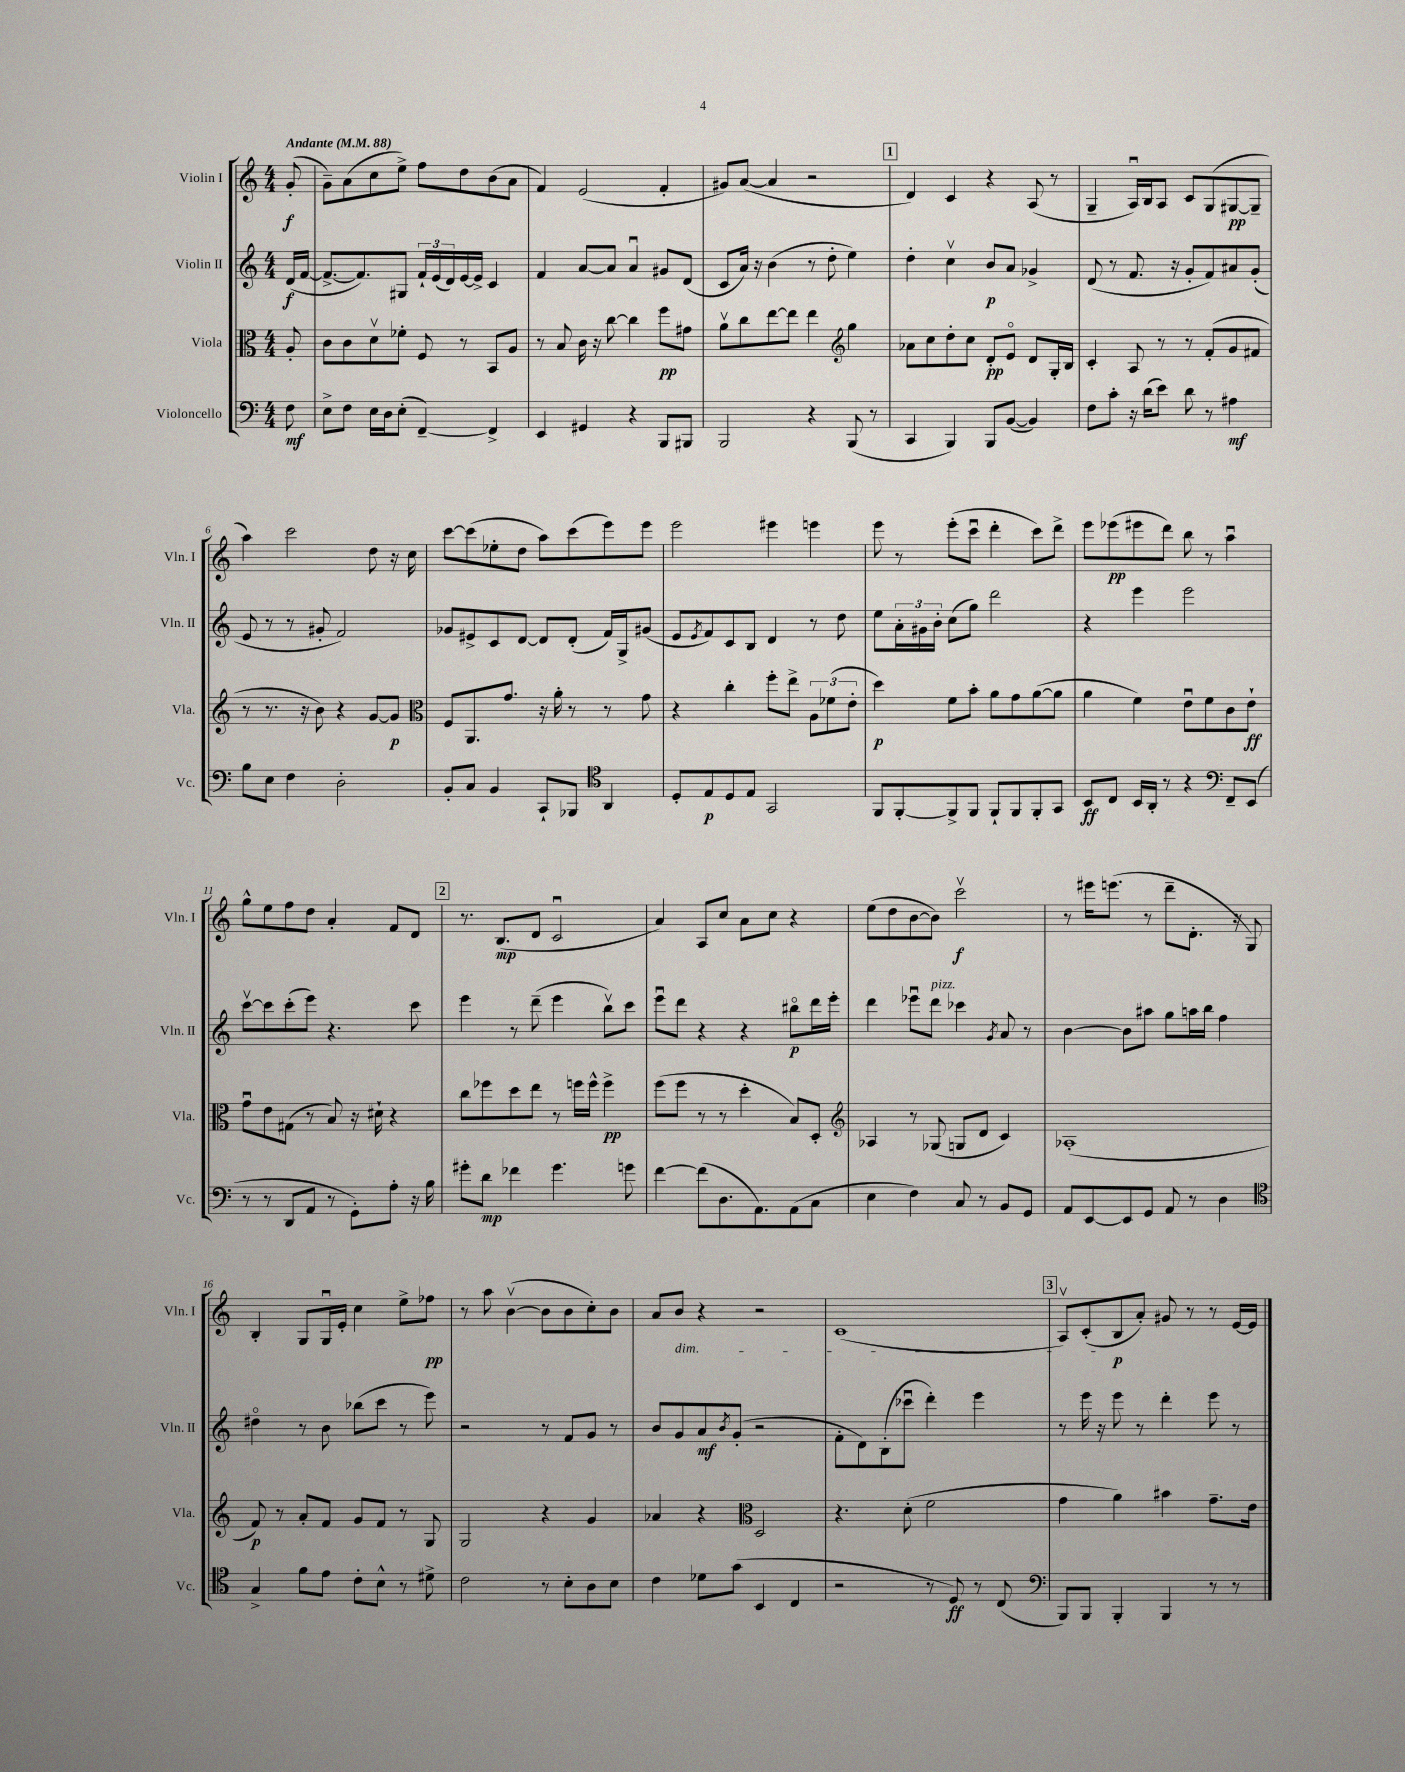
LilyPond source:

<<
\new StaffGroup <<
\new Staff = "s0" \with { instrumentName = "Violin I" shortInstrumentName = "Vln. I" } {
    \clef treble \key c \major \numericTimeSignature \time 4/4 \partial 8 \tempo "Andante" 4 = 88
    g'8-.\f( |
    g'8--) a'8( c''8 e''8->) f''8 d''8 b'8( a'8 |
    f'4) e'2( f'4-. |
    gis'8) a'8~( a'4 r2 |
    \mark \markup { \box "1" } d'4) c'4 r4 a8( r8 |
    g4-- a16\downbow) b16 a8 c'8 g8( gis8~\pp gis8-- |
    a''4) c'''2 d''8 r16 c''16 |
    c'''8~ c'''8( ees''8-. d''8 a''8) c'''8( e'''8) e'''8 |
    e'''2 eis'''4 e'''4 |
    e'''8 r8 e'''8-.( c'''8\downbow d'''4-. c'''8) d'''8-> |
    e'''8 ees'''8\pp( eis'''8 d'''8) b''8 r8 a''4\downbow |
    g''8-^ e''8 f''8 d''8 a'4-. f'8 d'8 |
    \mark \markup { \box "2" } r8. b8.\mp( d'8 c'2\downbow |
    a'4) a8 c''8 a'8 c''8 r4 |
    e''8( d''8 b'8~ b'8) c'''2\upbow\f |
    r8 eis'''16 e'''8.( r8 d'''8-- d'8.-. r16 g8) |
    b4-. g8 g16\downbow e'16-. c''4 e''8-> fes''8\pp |
    r8 a''8 b'4~\upbow( b'8 b'8 c''8-.) b'8 |
    a'8 b'8\dim r4 r2 |
    c'1( |
    \mark \markup { \box "3" } a8\upbow) c'8-.( b8\p\! a'8-.) gis'8 r8 r8 e'16~ e'16 \bar "|." |
}
\new Staff = "s1" \with { instrumentName = "Violin II" shortInstrumentName = "Vln. II" } {
    \clef treble \key c \major \numericTimeSignature \time 4/4 \partial 8
    d'16\f( f'16~ |
    f'8.~-> f'8.) gis8 \tuplet 3/2 { f'16-! e'16( d'16) } e'16~ e'16-> c'4 |
    f'4 a'8~ a'8 a'4\downbow gis'8 d'8( |
    c'8 a'16) r16 b'4( r8 d''8-. e''4) |
    \mark \markup { \box "1" } d''4-. c''4\upbow b'8\p a'8 ges'4-> |
    d'8( r8 f'8. r16 g'8-. f'8) ais'8 g'8-.( |
    e'8 r8 r8 gis'8-. f'2) |
    ges'8 eis'8-> c'8 d'8~ d'8 d'8-.( f'16) g16-> gis'8( |
    e'8 \acciaccatura { e'8 } f'8) c'8 b8 d'4 r8 d''8 |
    e''8 \tuplet 3/2 { a'16-. gis'16 b'16-. } c''8( g''8) d'''2 |
    r4 e'''4 e'''2 |
    c'''8~\upbow c'''8 c'''8-.( e'''8) r4. c'''8 |
    \mark \markup { \box "2" } e'''4 r8 d'''8--( e'''4 b''8\upbow) c'''8 |
    e'''8\downbow d'''8 r4 r4 bis''8\flageolet\p d'''16 e'''16-. |
    d'''4 ees'''8\downbow d'''8^\markup { \italic "pizz." } ces'''4 \acciaccatura { g'8 } a'8 r8 |
    b'4~ b'8 ais''8 g''8 a''16 b''16 f''4 |
    dis''4\flageolet r8 b'8 bes''8( c'''8 r8 e'''8) |
    r2 r8 f'8 g'8 r8 |
    b'8 g'8 a'8\mf \acciaccatura { b'8 } g'8-.( r2 |
    f'8-. d'8) b8-.( ces'''8\downbow d'''4-.) e'''4 |
    \mark \markup { \box "3" } r8 e'''16 r16 e'''8 r8 d'''4-. e'''8 r8 \bar "|." |
}
\new Staff = "s2" \with { instrumentName = "Viola" shortInstrumentName = "Vla." } {
    \clef alto \key c \major \numericTimeSignature \time 4/4 \partial 8
    a8-. |
    c'8 c'8 d'8\upbow fes'8-. f8 r8 b,8 a8 |
    r8 b8 c'16 r16 c''8~ c''4 f''8\pp gis'8 |
    a'8\upbow c''8 e''8~ e''8 e''4 \clef treble g''4 |
    \mark \markup { \box "1" } aes'8 c''8 d''8-. c''8 d'8-.\pp e'8\flageolet d'8 g16-. b16 |
    c'4-. a8 r8 r8 f'8-.( g'8 fis'8 |
    r8 r8. r16 b'8) r4 g'8~ g'8\p |
    \clef alto f8 a,8. g'8. r16 a'16-. r8 r8 g'8 |
    r4 c''4-. f''8-. e''8-> \tuplet 3/2 { a8 fes'8( e'8-. } |
    d''4\p) f'8 b'8-. a'8 g'8 a'8~( a'8 |
    a'4 f'4) e'8\downbow f'8 c'8 e'8-!\ff |
    g'8\downbow e'8 gis8( r8 b8) r16 dis'16-! r4 |
    \mark \markup { \box "2" } c''8 fes''8 d''8 e''8 r8 f''16 f''16-^ f''4->\pp |
    f''8( f''8 r8 r8 d''4-. b8) d8-. |
    \clef treble aes4 r8 ges8( g8 d'8 c'4) |
    aes1-.( |
    f'8\p) r8 a'8-. f'8 g'8 f'8 r8 g8 |
    g2 r4 g'4 |
    aes'4 r4 \clef alto d2 |
    r4. d'8-.( f'2 |
    \mark \markup { \box "3" } g'4 a'4) bis'4 g'8.-- e'16 \bar "|." |
}
\new Staff = "s3" \with { instrumentName = "Violoncello" shortInstrumentName = "Vc." } {
    \clef bass \key c \major \numericTimeSignature \time 4/4 \partial 8
    f8\mf |
    e8-> f8 e16 d16 e8-.( f,4~--) f,4-> |
    e,4 gis,4 r4 b,,8 bis,,8 |
    b,,2 r4 b,,8( r8 |
    \mark \markup { \box "1" } c,4 b,,4) b,,8 b,8~( b,4) |
    f8 c'8-. r16 d'16( e'8) d'8 r8 ais4\mf |
    b8 e8 f4 d2-. |
    b,8-. c8 b,4 c,8-! bes,,8 \clef tenor a,4 |
    d8-. e8\p d8 e8 g,2 |
    f,8 f,8~-. f,8-> f,8 f,8-! f,8 f,8-. g,8 |
    b,8\ff c8 b,16 a,16-. r8 r4 \clef bass f,8-- e,8( |
    r8 r8 d,8 a,8 r8 g,8-.) a8-. r16 b16 |
    \mark \markup { \box "2" } gis'8-. d'8\mp fes'4 gis'4. g'8 |
    f'4~ f'8( d8. a,8.) a,8( c8 |
    e4 f4) c8 r8 b,8 g,8 |
    a,8 e,8~ e,8 g,8 a,8 r8 d4 |
    \clef tenor g4-> f'8 e'8 c'8-. b8-^ r8 dis'8-> |
    c'2 r8 b8-. a8 b8 |
    c'4 des'8 g'8( b,4 c4 |
    r2 r8 d8\ff) r8 c8( |
    \mark \markup { \box "3" } \clef bass b,,8) b,,8 b,,4-. b,,4 r8 r8 \bar "|." |
}
>>
>>
